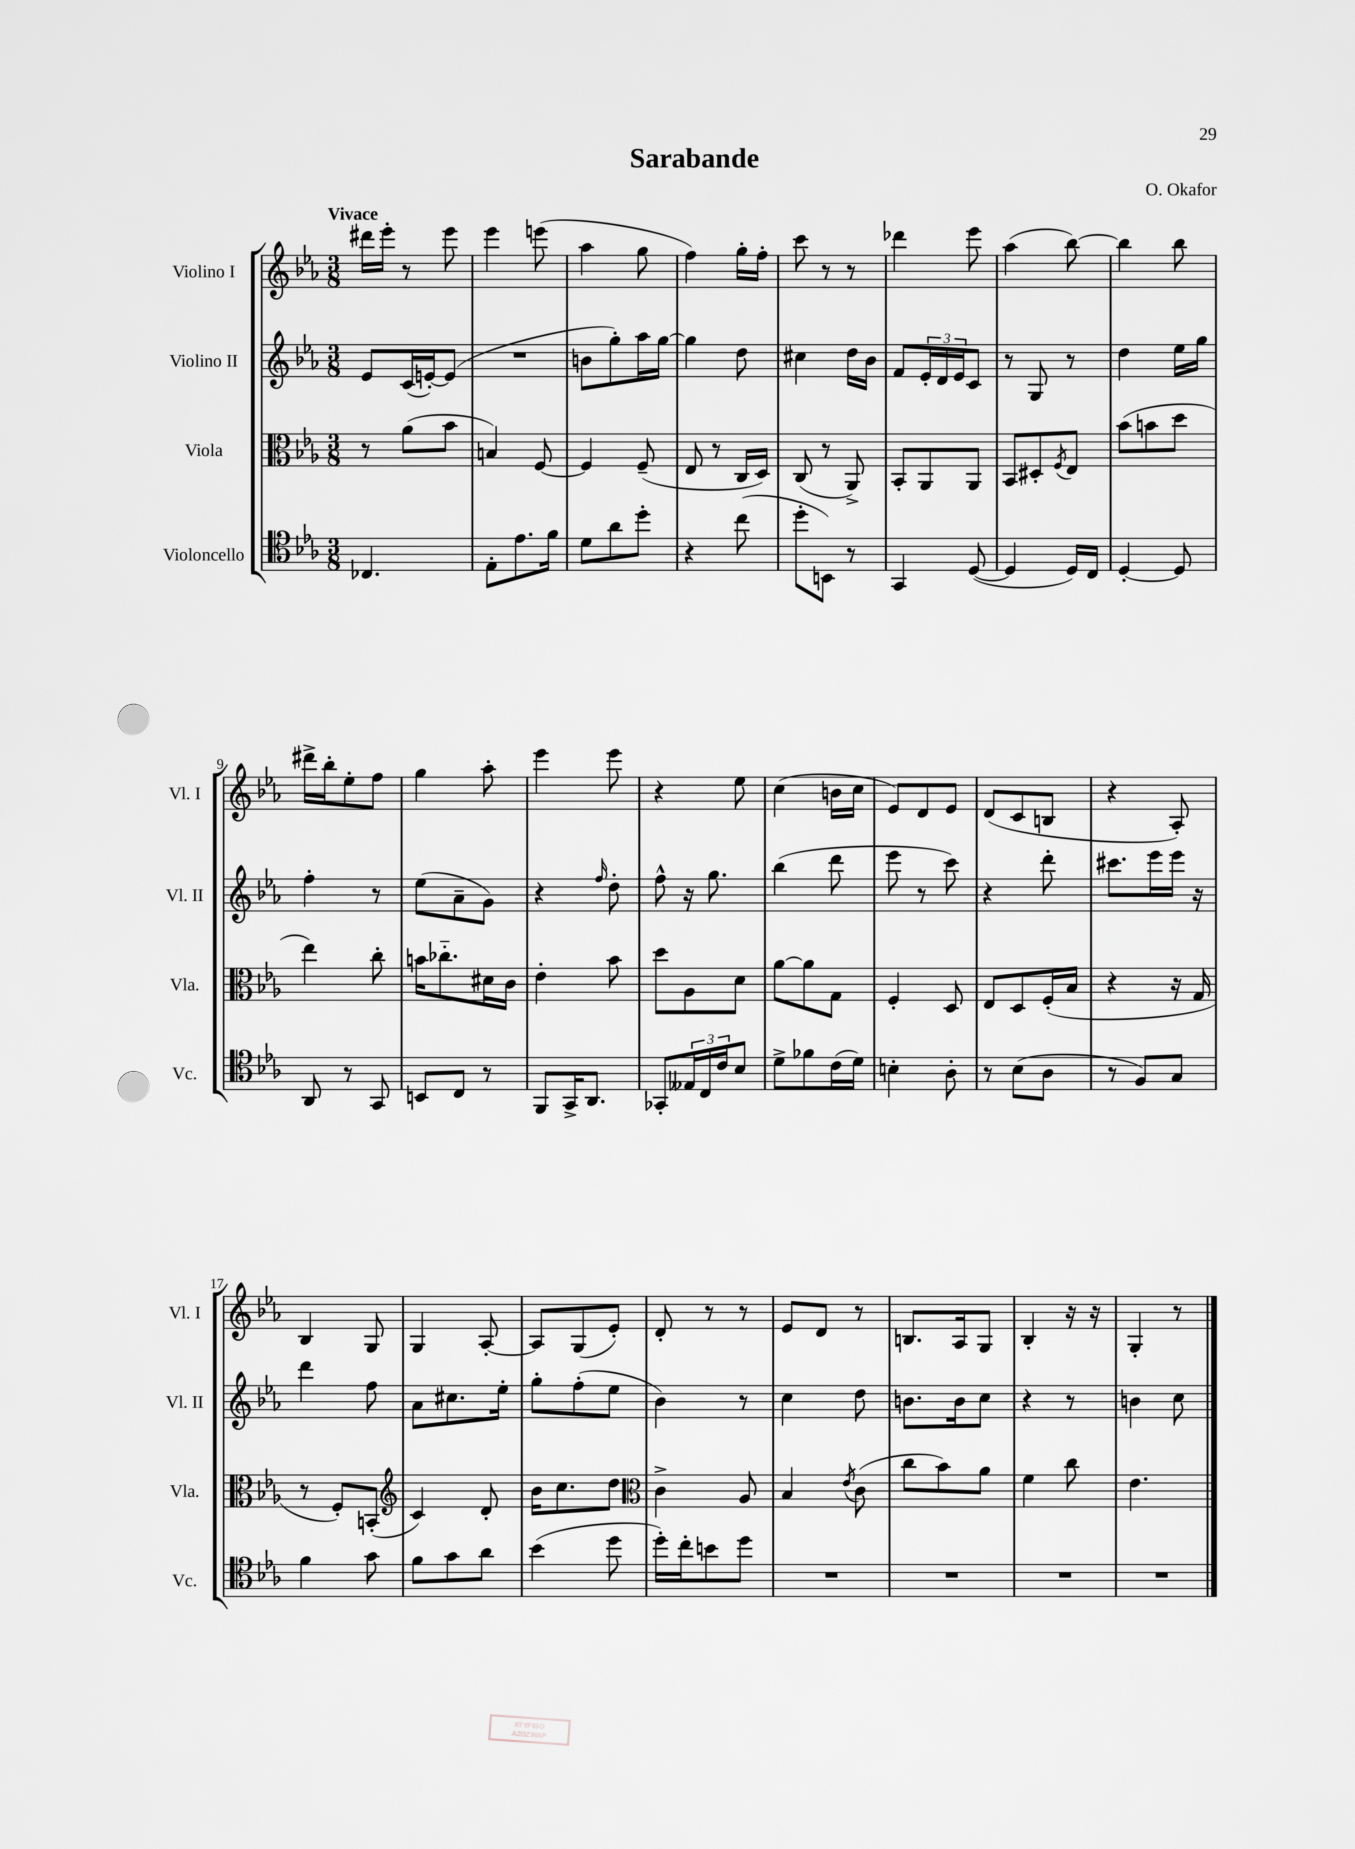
\header { title = "Sarabande" composer = "O. Okafor" }
<<
\new StaffGroup <<
\new Staff = "s0" \with { instrumentName = "Violino I" shortInstrumentName = "Vl. I" } {
    \clef treble \key ees \major \numericTimeSignature \time 3/8 \tempo "Vivace"
    dis'''16 ees'''16-. r8 ees'''8 |
    ees'''4 e'''8( |
    aes''4 g''8 |
    f''4) g''16-. f''16-. |
    c'''8 r8 r8 |
    des'''4 ees'''8 |
    aes''4( bes''8~) |
    bes''4 bes''8 |
    dis'''16-> bes''16-. ees''8-. f''8 |
    g''4 aes''8-. |
    ees'''4 ees'''8 |
    r4 ees''8 |
    c''4( b'16 c''16 |
    ees'8) d'8 ees'8 |
    d'8( c'8 b8 |
    r4 aes8-.) |
    bes4 g8 |
    g4 aes8~-. |
    aes8 g8( ees'8-.) |
    d'8-. r8 r8 |
    ees'8 d'8 r8 |
    b8. aes16 g8 |
    bes4-. r16 r16 |
    g4-. r8 \bar "|." |
}
\new Staff = "s1" \with { instrumentName = "Violino II" shortInstrumentName = "Vl. II" } {
    \clef treble \key ees \major \numericTimeSignature \time 3/8
    ees'8 c'16( e'16~-.) e'8( |
    R4. |
    b'8 g''8-.) aes''16 g''16~ |
    g''4 d''8 |
    cis''4 d''16 bes'16 |
    f'8 \tuplet 3/2 { ees'16-. d'16 ees'16 } c'8 |
    r8 g8 r8 |
    d''4 ees''16 g''16 |
    f''4-. r8 |
    ees''8( aes'8-- g'8) |
    r4 \grace { f''16 } d''8-. |
    f''8-^ r16 g''8. |
    bes''4( d'''8 |
    ees'''8 r8 c'''8) |
    r4 d'''8-. |
    cis'''8. ees'''16 ees'''16 r16 |
    d'''4 f''8 |
    aes'8 cis''8. ees''16-. |
    g''8-. f''8-.( ees''8 |
    bes'4) r8 |
    c''4 d''8 |
    b'8. b'16 c''8 |
    r4 r8 |
    b'4 c''8 \bar "|." |
}
\new Staff = "s2" \with { instrumentName = "Viola" shortInstrumentName = "Vla." } {
    \clef alto \key ees \major \numericTimeSignature \time 3/8
    r8 aes'8( bes'8 |
    b4) f8~ |
    f4 f8--( |
    ees8 r8 c16 d16) |
    c8( r8 aes,8->) |
    bes,8-. aes,8 aes,8 |
    bes,8 dis8-. \acciaccatura { f8 } ees8 |
    bes'8( b'8 d''8 |
    ees''4) c''8-. |
    b'16 ces''8.-_ dis'16 c'16 |
    ees'4-. bes'8 |
    d''8 aes8 d'8 |
    aes'8~ aes'8 g8 |
    f4-. d8 |
    ees8 d8 f16-.( bes16 |
    r4 r16 g16 |
    r8 f8-.) b,8-.( |
    \clef treble c'4) d'8-. |
    bes'16 c''8. d''8 |
    \clef alto c'4-> aes8 |
    bes4 \acciaccatura { ees'8 } c'8( |
    c''8 bes'8) aes'8 |
    f'4 c''8 |
    ees'4. \bar "|." |
}
\new Staff = "s3" \with { instrumentName = "Violoncello" shortInstrumentName = "Vc." } {
    \clef tenor \key ees \major \numericTimeSignature \time 3/8
    ces4. |
    ees8-. ees'8. f'16 |
    d'8 aes'8 d''8-. |
    r4 c''8( |
    d''8-. b,8) r8 |
    g,4 d8~( |
    d4 d16) c16 |
    d4~-. d8 |
    aes,8 r8 g,8 |
    b,8 c8 r8 |
    f,8 g,16-> aes,8. |
    ges,8-. \tuplet 3/2 { eeses16 c16 c'16 } bes8 |
    d'8-> fes'8 c'16( d'16) |
    b4-. aes8-. |
    r8 bes8( aes8 |
    r8 f8) g8 |
    f'4 g'8 |
    f'8 g'8 aes'8 |
    bes'4( d''8 |
    d''16-.) c''16-. b'8 d''8 |
    R4. |
    R4. |
    R4. |
    R4. \bar "|." |
}
>>
>>
